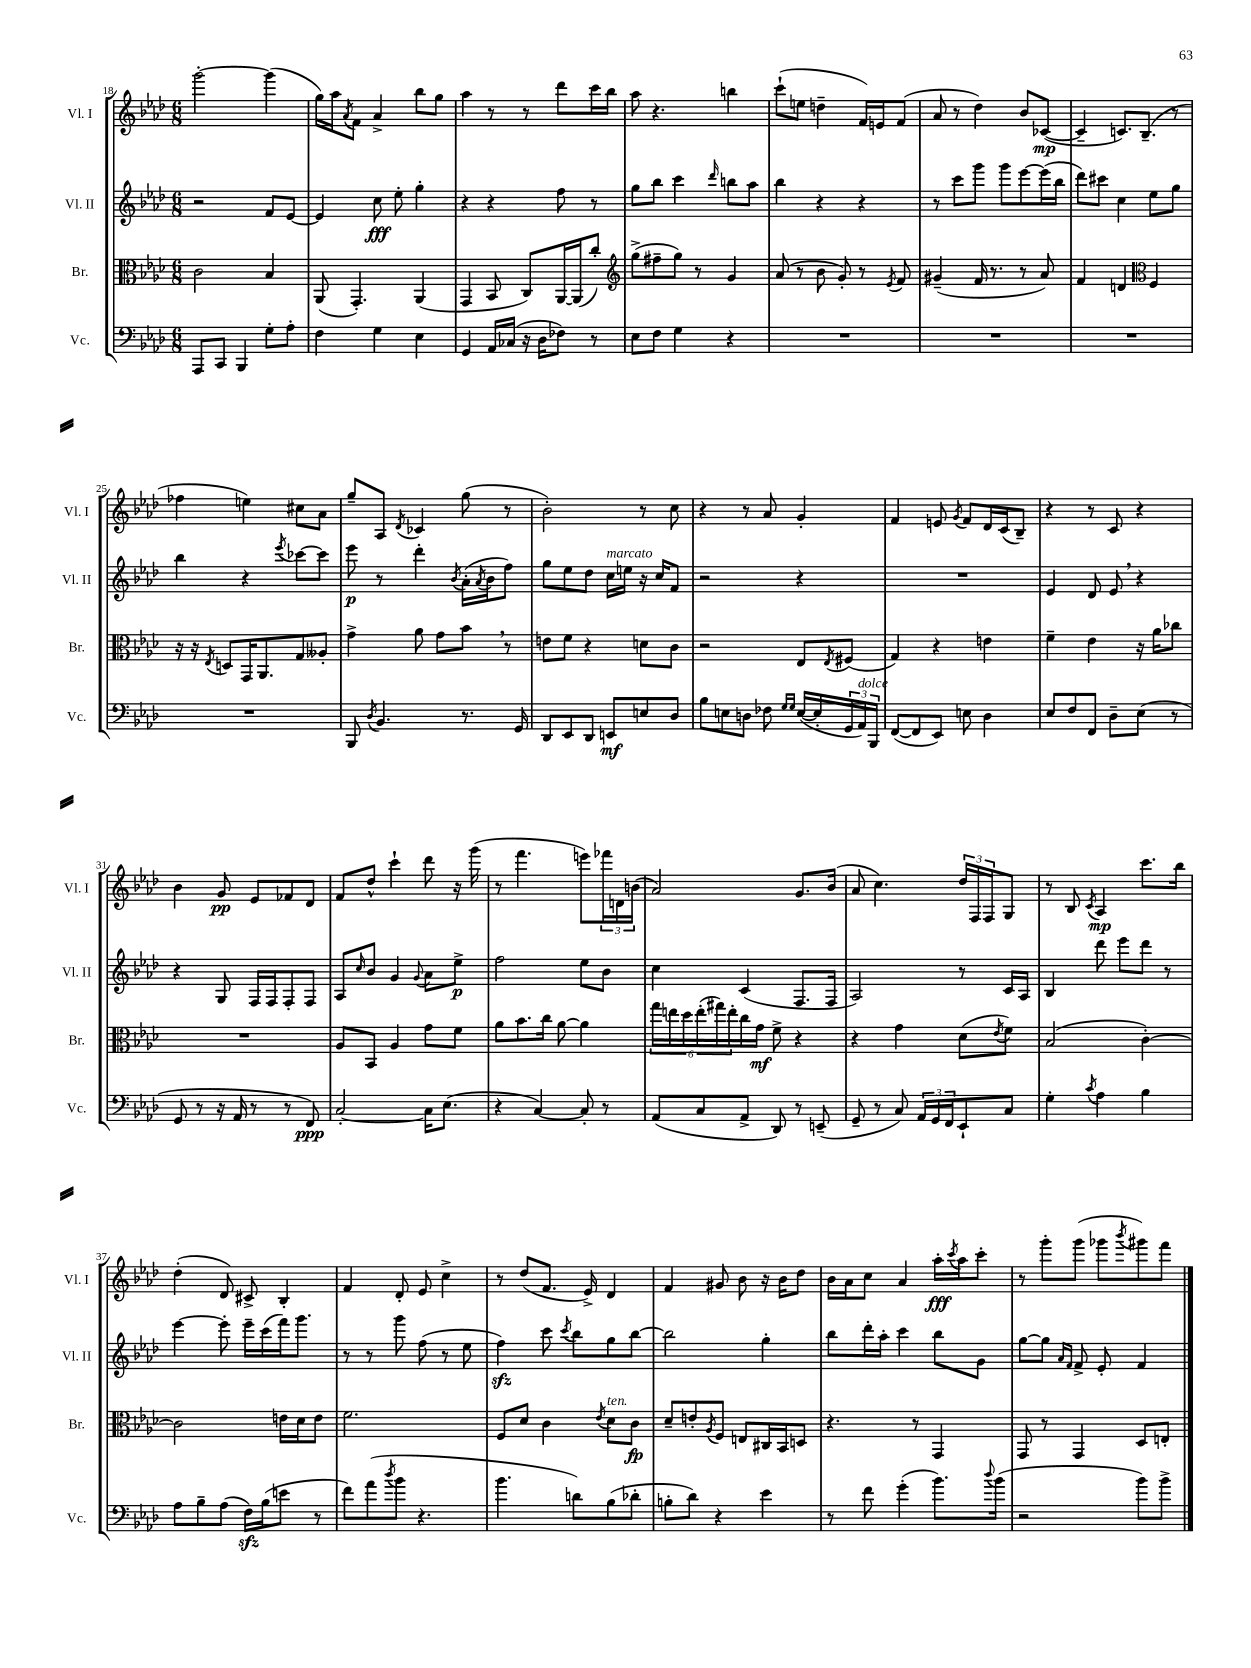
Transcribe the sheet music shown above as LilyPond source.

<<
\new StaffGroup <<
\new Staff = "s0" \with { instrumentName = "Vl. I" shortInstrumentName = "Vl. I" } {
    \clef treble \key aes \major \numericTimeSignature \time 6/8
    g'''2~-. g'''4( |
    g''16) aes''16 \acciaccatura { aes'8 } f'8 aes'4-> bes''8 g''8 |
    aes''4 r8 r8 des'''8 c'''16 bes''16 |
    aes''8 r4. b''4 |
    c'''8-!( e''8 d''4-- f'16) e'16 f'8( |
    aes'8 r8 des''4) bes'8 ces'8~\mp( |
    ces'4-- c'8.) bes8.--( r8 |
    fes''4 e''4) cis''8 aes'8 |
    g''8-- aes8 \acciaccatura { des'8 } ces'4 g''8( r8 |
    bes'2-.) r8 c''8 |
    r4 r8 aes'8 g'4-. |
    f'4 e'8 \acciaccatura { g'8 } f'8 des'16 c'16( bes8--) |
    r4 r8 c'8 r4 |
    bes'4 g'8\pp ees'8 fes'8 des'8 |
    f'8 des''8-^ c'''4-! des'''8 r16 g'''16( |
    r8 f'''4. e'''8) \tuplet 3/2 { fes'''16 d'16 b'16( } |
    aes'2) g'8. bes'16( |
    aes'8 c''4.) \tuplet 3/2 { des''16 f16 f16 } g8 |
    r8 bes8 \acciaccatura { c'8 } aes4\mp c'''8. bes''16 |
    des''4-.( des'8) cis'8-> bes4-. |
    f'4 des'8-. ees'8 c''4-> |
    r8 des''8( f'8. ees'16->) des'4 |
    f'4 gis'8 bes'8 r16 bes'16 des''8 |
    bes'16 aes'16 c''8 aes'4 aes''16-.\fff \acciaccatura { c'''8 } aes''16 c'''8-. |
    r8 g'''8-. g'''8( ges'''8 \acciaccatura { bes'''8 } gis'''8) f'''8 \bar "|." |
}
\new Staff = "s1" \with { instrumentName = "Vl. II" shortInstrumentName = "Vl. II" } {
    \clef treble \key aes \major \numericTimeSignature \time 6/8
    r2 f'8 ees'8~ |
    ees'4 c''8\fff ees''8-. g''4-. |
    r4 r4 f''8 r8 |
    g''8 bes''8 c'''4 \grace { des'''16 } b''8 aes''8 |
    bes''4 r4 r4 |
    r8 c'''8 g'''8 g'''8 ees'''8~ ees'''16( bes''16 |
    des'''8) cis'''8 c''4 ees''8 g''8 |
    bes''4 r4 \acciaccatura { ees'''8 } ces'''8~ ces'''8 |
    ees'''8\p r8 des'''4-. \acciaccatura { bes'8 } aes'16-.( \acciaccatura { aes'8 } bes'16 f''8) |
    g''8 ees''8 des''8 c''16^\markup { \italic "marcato" } e''16 r16 c''16 f'8 |
    r2 r4 |
    R2. |
    ees'4 des'8 ees'8 \breathe r4 |
    r4 g8 f16 f16 f8-. f8 |
    aes8 \grace { c''16 } bes'8 g'4 \appoggiatura { g'8 } aes'8 ees''8->\p |
    f''2 ees''8 bes'8 |
    c''4 c'4( f8. f16 |
    aes2) r8 c'16 aes16 |
    bes4 des'''8 ees'''8 des'''8 r8 |
    ees'''4~ ees'''8-. ees'''16-- c'''16( f'''16) g'''8. |
    r8 r8 g'''8 f''8( r8 ees''8 |
    f''4\sfz) c'''8 \acciaccatura { c'''8 } bes''8 g''8 bes''8~ |
    bes''2 g''4-. |
    bes''8 des'''16-. aes''16-. c'''4 bes''8 g'8 |
    g''8~ g''8 \grace { aes'16 f'16 } f'8-> ees'8-. f'4 \bar "|." |
}
\new Staff = "s2" \with { instrumentName = "Br." shortInstrumentName = "Br." } {
    \clef alto \key aes \major \numericTimeSignature \time 6/8
    c'2 bes4 |
    aes,8( g,4.-.) aes,4( |
    g,4 bes,8 c8) aes,16~ aes,16( c''8-.) |
    \clef treble g''8->( fis''8-- g''8) r8 g'4 |
    aes'8( r8 bes'8 g'8-.) r8 \acciaccatura { ees'8 } f'8 |
    gis'4--( f'16 r8. r8 aes'8) |
    f'4 d'4 \clef alto f4 |
    r16 r16 \acciaccatura { ees8 } d8 g,16 aes,8. g8 aeses8-. |
    g'4-> aes'8 g'8 bes'8 \breathe r8 |
    e'8 f'8 r4 d'8 c'8 |
    r2 ees8 \acciaccatura { ees8 } fis8( |
    g4) r4 e'4 |
    f'4-- ees'4 r16 aes'16 ces''8 |
    R2. |
    aes8 bes,8 aes4 g'8 f'8 |
    aes'8 bes'8. c''16 aes'8~ aes'4 |
    \tuplet 6/4 { g''16 e''16 des''16 e''16-.( gis''16) e''16-. } c''16 g'16\mf f'8-> r4 |
    r4 g'4 des'8( \acciaccatura { ees'8 } f'8) |
    bes2( c'4~-.) |
    c'2 e'16 des'16 e'8 |
    f'2. |
    f8 des'8 c'4 \acciaccatura { ees'8 } des'8^\markup { \italic "ten." } c'8\fp |
    des'8-- e'8-. \acciaccatura { aes8 } f8 e8 cis16 bes,16 d8 |
    r4. r8 g,4 |
    g,8 r8 g,4 des8 e8-. \bar "|." |
}
\new Staff = "s3" \with { instrumentName = "Vc." shortInstrumentName = "Vc." } {
    \clef bass \key aes \major \numericTimeSignature \time 6/8
    aes,,8 c,8 bes,,4 g8-. aes8-. |
    f4 g4 ees4 |
    g,4 aes,16 ces16( r16 des16 fes8) r8 |
    ees8 f8 g4 r4 |
    R2. |
    R2. |
    R2. |
    R2. |
    bes,,8 \acciaccatura { des8 } bes,4. r8. g,16 |
    des,8 ees,8 des,8 e,8\mf e8 des8 |
    bes8 e8 d8 fes8 \grace { g16 g16 } e16~( e16-. \tuplet 3/2 { g,16 aes,16^\markup { \italic "dolce" }) bes,,16 } |
    f,8~( f,8 ees,8) e8 des4 |
    ees8 f8 f,8 des8-- ees8( r8 |
    g,8 r8 r16 aes,16 r8 r8 f,8\ppp) |
    c2~-. c16 ees8.( |
    r4 c4~) c8-. r8 |
    aes,8( c8 aes,8-> des,8) r8 e,8--( |
    g,8-- r8 c8) \tuplet 3/2 { aes,16 g,16 f,16 } ees,8-! c8 |
    g4-. \acciaccatura { c'8 } aes4 bes4 |
    aes8 bes8-- aes8( f16\sfz) bes16( e'8 r8 |
    f'8) aes'8( \acciaccatura { des''8 } bes'8 r4. |
    bes'4. d'8) bes8( des'8-. |
    b8-. des'8) r4 ees'4 |
    r8 f'8 g'4-.( bes'8.) \appoggiatura { des''8 } bes'16( |
    r2 bes'8) bes'8-> \bar "|." |
}
>>
>>
\layout { \context { \Score currentBarNumber = #18 } }
